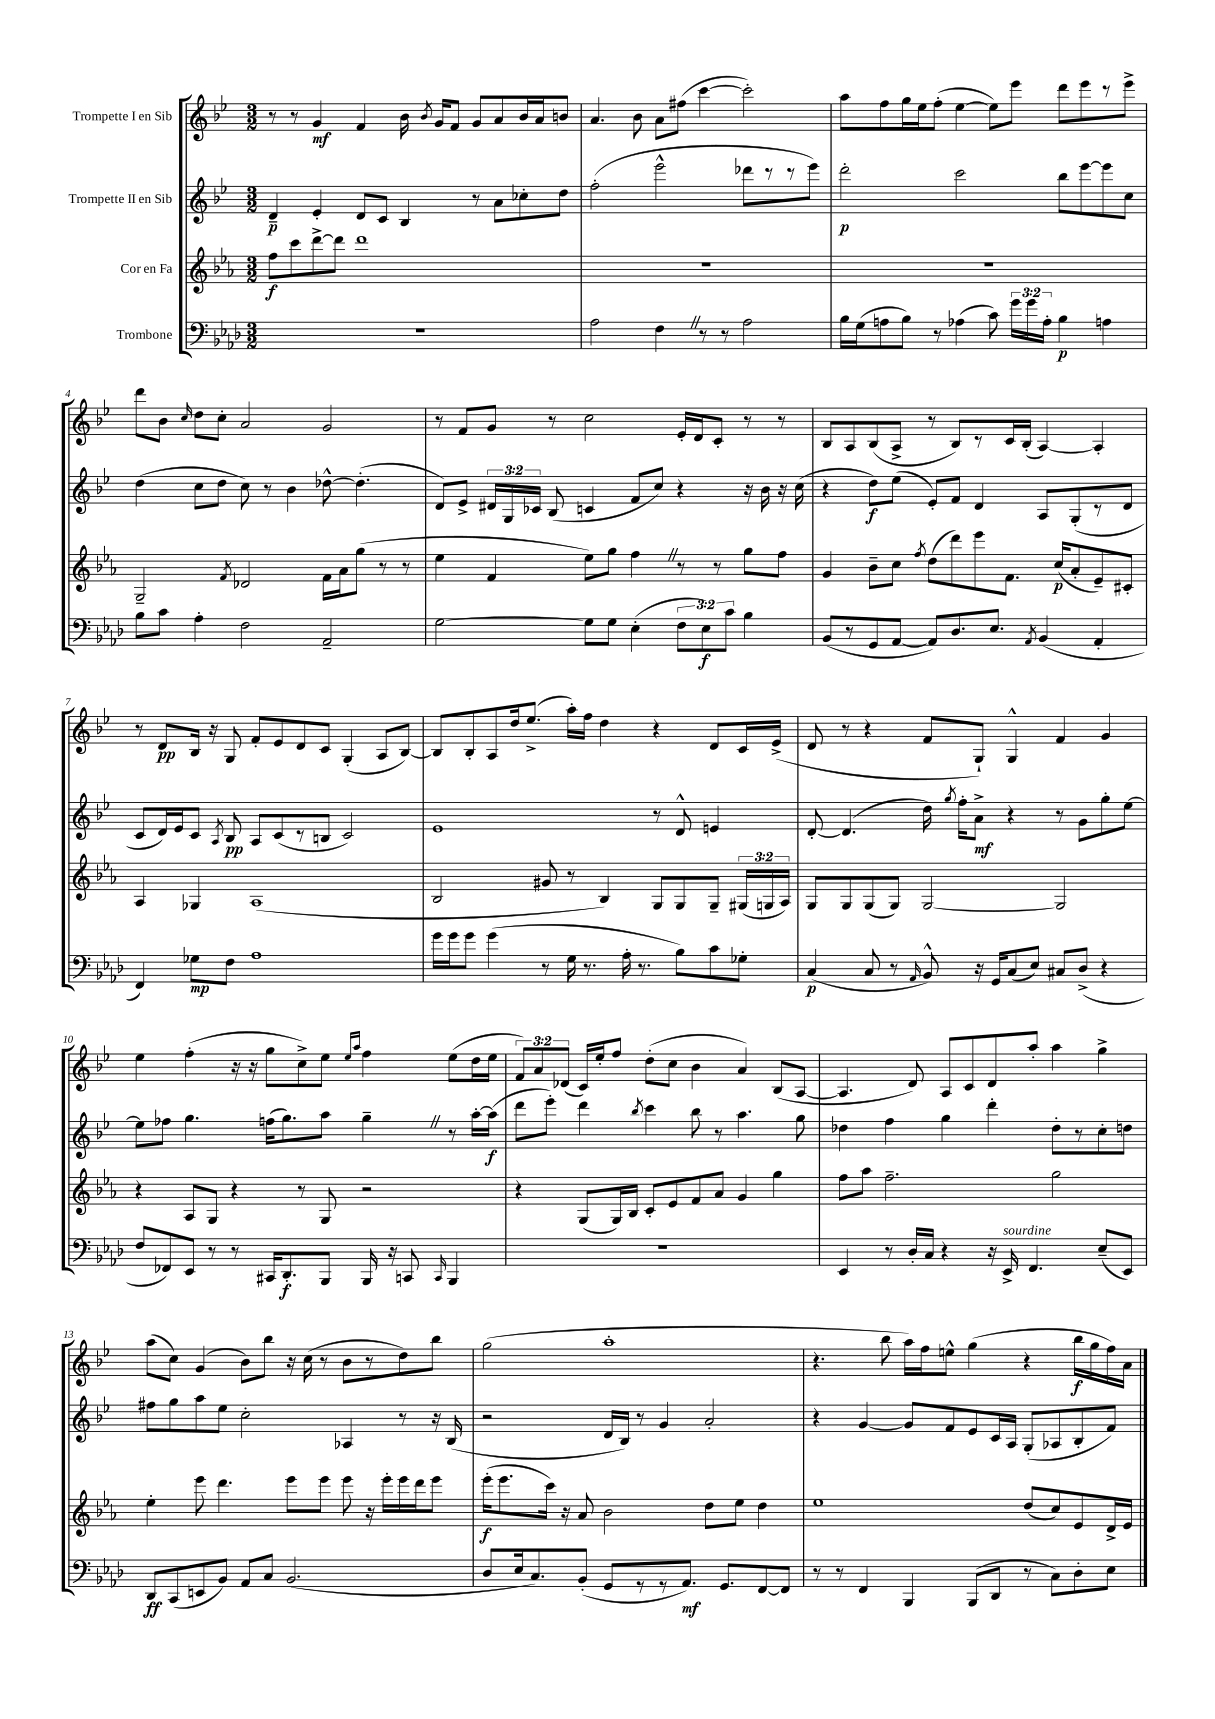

**kern	**kern	**kern	**kern
*staff4	*staff3	*staff2	*staff1
*clefF4	*clefG2	*clefG2	*clefG2
*k[b-e-a-d-]	*k[b-e-a-]	*k[b-e-]	*k[b-e-]
*M3/2	*M3/2	*M3/2	*M3/2
1.r	8ff\L	4d~/	8r
.	8ccc\	.	8r
.	[8ddd^\	4e-'/	4g/
.	8ddd\]J	.	.
.	1ddd	8d/L	4f/
.	.	8c/J	.
.	.	4B-/	16b-\
.	.	.	8qb-/
.	.	.	16g/LK
.	.	.	8f/J
.	.	8r	8g/L
.	.	8a\L	8a/
.	.	8cc-'\	16b-/L
.	.	.	16a/J
.	.	8dd\J	8b/J
=	=	=	=
2A-\	1.r	(2ff'\	4.a/
.	.	.	8b-\
4F\	.	2eee-^^\	8a\L
.	.	.	(8ff#\J
8r	.	.	[4ccc\
8r	.	.	.
2A-\	.	8ddd-\L	2ccc'\])
.	.	8r	.
.	.	8r	.
.	.	8eee-\J)	.
=	=	=	=
16B-\LL	1.r	2ddd'\	8aa\L
(16G\J	.	.	.
8A\	.	.	8ff\
8B-\J)	.	.	16gg\L
.	.	.	16ee-\J
8r	.	.	(8ff'\J
(4A-\	.	2ccc\	[4ee-\
8c\)	.	.	8ee-\]L)
24g\LL	.	.	8eee-\J
24g\	.	.	.
24A-'\JJ	.	.	.
4B-\	.	8bb-\L	8ddd\L
.	.	[8eee-\	8eee-\
4A\	.	8eee-\]	8r
.	.	8cc\J	8eee-^\J
=	=	=	=
8B-\L	2G~/	(4dd\	8ddd\L
8c\J	.	.	8b-\J
.	.	.	16qqcc/
4A-'\	.	8cc\L	8dd\L
.	.	8dd\J	8cc'\J
.	8qf/	.	.
2F\	2d-/	8cc\)	2a/
.	.	8r	.
.	.	4b-\	.
2AA-~/	16f\LL	[8dd-^^\	2g/
.	16a-\J	.	.
.	(8gg\J	(4.dd-'\]	.
.	8r	.	.
.	8r	.	.
=	=	=	=
[2G\	4ee-\	8d/L)	8r
.	.	8e-^/J	8f/L
.	4f/	24d#/LL	8g/J
.	.	24G/	.
.	.	24c-/JJ	.
.	.	(8B-/	8r
8G\]L	8ee-\L)	4c/	2cc\
8G\J	8gg\J	.	.
(4E-'\	4ff\	8f/L	.
.	.	8cc/J)	.
12F\L	8r	4r	16e-'/LL
.	.	.	16d/J
12E-\)	.	.	.
.	8r	.	8c'/J
12c\J	.	.	.
4B-\	8gg\L	16r	8r
.	.	16b-\	.
.	8ff\J	16r	8r
.	.	(16cc\	.
=	=	=	=
(8BB-/L	4g/	4r	8B-/L
8r	.	.	8A/
8GG/	8b-~\L	8dd\L)	(8B-/
[8AA-/J	8cc\J	(8ee-\J	8A^/J
.	8qff/	.	.
8AA-/]L)	(8dd\L	8e-'/L)	8r
8.D-/	8ddd\)	8f/J	8B-/L)
.	8eee-\	4d/	8r
8.E-/J	.	.	.
.	8.f\J	.	16c/L
.	.	.	(16B-'/JJ
8qAA-/	.	.	.
(4BB-/	.	8A/L	[4A/)
.	(16cc/LK	.	.
.	8a-'/	(8G'/	.
4AA-'/	8e-~/)	8r	4A'/]
.	8c#'/J	8d/J	.
=	=	=	=
4FF/)	4A-/	8c/L	8r
.	.	16d/L)	8d/L
.	.	16e-/J	.
8G-\L	4G-/	8c/J	16B-/Jk
.	.	.	16r
.	.	8qA/	.
8F\J	.	8B-/	8G/
1A-	(1A-	8A/L	8f'/L
.	.	(8c/	8e-/
.	.	8r	8d/
.	.	8B/J	8c/J
.	.	2c/)	(4G'/
.	.	.	8A/L
.	.	.	[8B-/J)
=	=	=	=
16g\LL	2B-/	1e-	8B-/]L
16g\J	.	.	.
8g\J	.	.	8B-'/
(4g\	.	.	8A/
.	.	.	16dd/k
.	.	.	(8.ee-^/J
8r	8g#/	.	.
16G\	8r	.	16aa'\LL)
8.r	.	.	16ff\JJ
.	4B-/)	.	4dd\
16A-'\	.	.	.
8.r	.	.	.
.	8G/L	8r	4r
8B-\L)	8G/	8d^^/	.
8c\	8G~/J	4e/	8d/L
8G-'\J	(24G#/LL	.	16c/L
.	24G/	.	.
.	.	.	(16e-^/JJ
.	24A-/JJ)	.	.
=	=	=	=
(4C/	8G/L	[8d'/	8d/
.	8G/	(4.d/]	8r
8C/	(8G/	.	4r
8r	8G/J)	.	.
16qqAA-/	.	.	.
8BB-^^/)	[2G/	16dd\)	8f/L
.	.	8qgg/	.
.	.	16ff'\LK	.
16r	.	8a^\J	8G`/J)
16GG/LK	.	.	.
(8C/	.	4r	4G^^/
8E-/J)	.	.	.
8C#/L	2G/]	8r	4f/
(8D-^/J	.	8g\L	.
4r	.	8gg'\	4g/
.	.	[8ee-\J	.
=	=	=	=
8F/L	4r	8ee-\]L	4ee-\
8FF-/)	.	8ff-\J	.
8EE-/J	8A-/L	4.gg\	(4ff'\
8r	8G/J	.	.
8r	4r	.	16r
.	.	.	16r
16CC#/LK	.	(16ff\LK	8gg\L
8.DD-'/	.	8.gg\)	.
.	8r	.	8cc^\)
8BBB-/J	8G/	8aa\J	8ee-\J
.	.	.	16qqee-/LL
.	.	.	16qqaa/JJ
16BBB-/	2r	4gg~\	4ff\
16r	.	.	.
8CC/	.	.	.
16qqCC/	.	.	.
4BBB-/	.	8r	(8ee-\L
.	.	[16aa'\LL	16dd\L
.	.	(16aa\]JJ	16ee-\JJ
=	=	=	=
1.r	4r	8ddd\L	12f/L)
.	.	.	12a/
.	.	8eee-'\J)	.
.	.	.	(12d-/J
.	(8G/L	4ddd\	16c/LL)
.	.	.	16ee-'/J
.	16G/L)	.	8ff/J
.	16B-/JJ	.	.
.	.	8qbb-/	.
.	8c'/L	4ccc\	(8dd'\L
.	8e-/	.	8cc\J
.	8f/	8bb-\	4b-\
.	8a-/J	8r	.
.	4g/	4.aa\	4a/)
.	4gg\	.	(8B-/L
.	.	8gg\	[8A/J
=	=	=	=
4EE-/	8ff\L	4dd-\	4.A/]
.	8aa-\J	.	.
8r	2.ff~\	4ff\	.
16D-'/LL	.	.	8d/)
16C/JJ	.	.	.
4r	.	4gg\	8A/L
.	.	.	8c/
16r	.	4ddd'\	8d/
16EE-^/	.	.	.
4.FF/	.	.	8aa'/J
.	2gg\	8dd-'\L	4aa\
.	.	8r	.
(8E-~/L	.	8cc'\	4gg^\
8EE-/J)	.	8dd\J	.
=	=	=	=
8DD-/L	4ee-'\	8ff#\L	(8aa\L
(8CC/	.	8gg\	8cc\J)
8EE/	8eee-\	8aa\	(4g/
8BB-/J)	4.ddd\	8ee-\J	.
8AA-/L	.	2cc'\	8b-\L)
8C/J	.	.	8bb-\J
(2.BB-/	8eee-\L	.	16r
.	.	.	(16cc\
.	8eee-\J	.	8r
.	8eee-\	4A-/	8b-\L
.	16r	.	8r
.	16eee-'\LL	.	.
.	16eee-\	8r	8dd\)
.	16ddd\J	.	.
.	8eee-\J	16r	8bb-\J
.	.	(16B-/	.
=	=	=	=
8D-/L	(16eee-'\LK	2r	(2gg\
.	8.eee-\	.	.
16E-/k	.	.	.
8.C/)	.	.	.
.	16ccc\Jk)	.	.
.	16r	.	.
(8BB-'/J	8a-/	.	.
8GG/L	2b-\	16d/LL	1aa'
.	.	16B-/JJ)	.
8r	.	8r	.
8r	.	4g/	.
8.AA-/J)	.	.	.
.	8dd\L	2a'/	.
8.GG/L	.	.	.
.	8ee-\J	.	.
[8FF/	4dd\	.	.
8FF/]J	.	.	.
=	=	=	=
8r	1ee-	4r	4.r
8r	.	.	.
4FF/	.	[4g/	.
.	.	.	8bb-\
4BBB-/	.	8g/]L	16aa\LL)
.	.	.	16ff\J
.	.	8f/	8ee^^\J
(8BBB-/L	.	8e-/	(4gg\
8DD-/J	.	16c/L	.
.	.	16A/JJ	.
8r	(8dd/L	(8G'/L	4r
8C\L)	8cc/)	8A-/	.
8D-'\	8e-/	8B-'/	16bb-\LL
.	.	.	16gg\
8E-\J	16d^/L	8f/J)	16ff\)
.	16e-/JJ	.	16a\JJ
==	==	==	==
*-	*-	*-	*-
